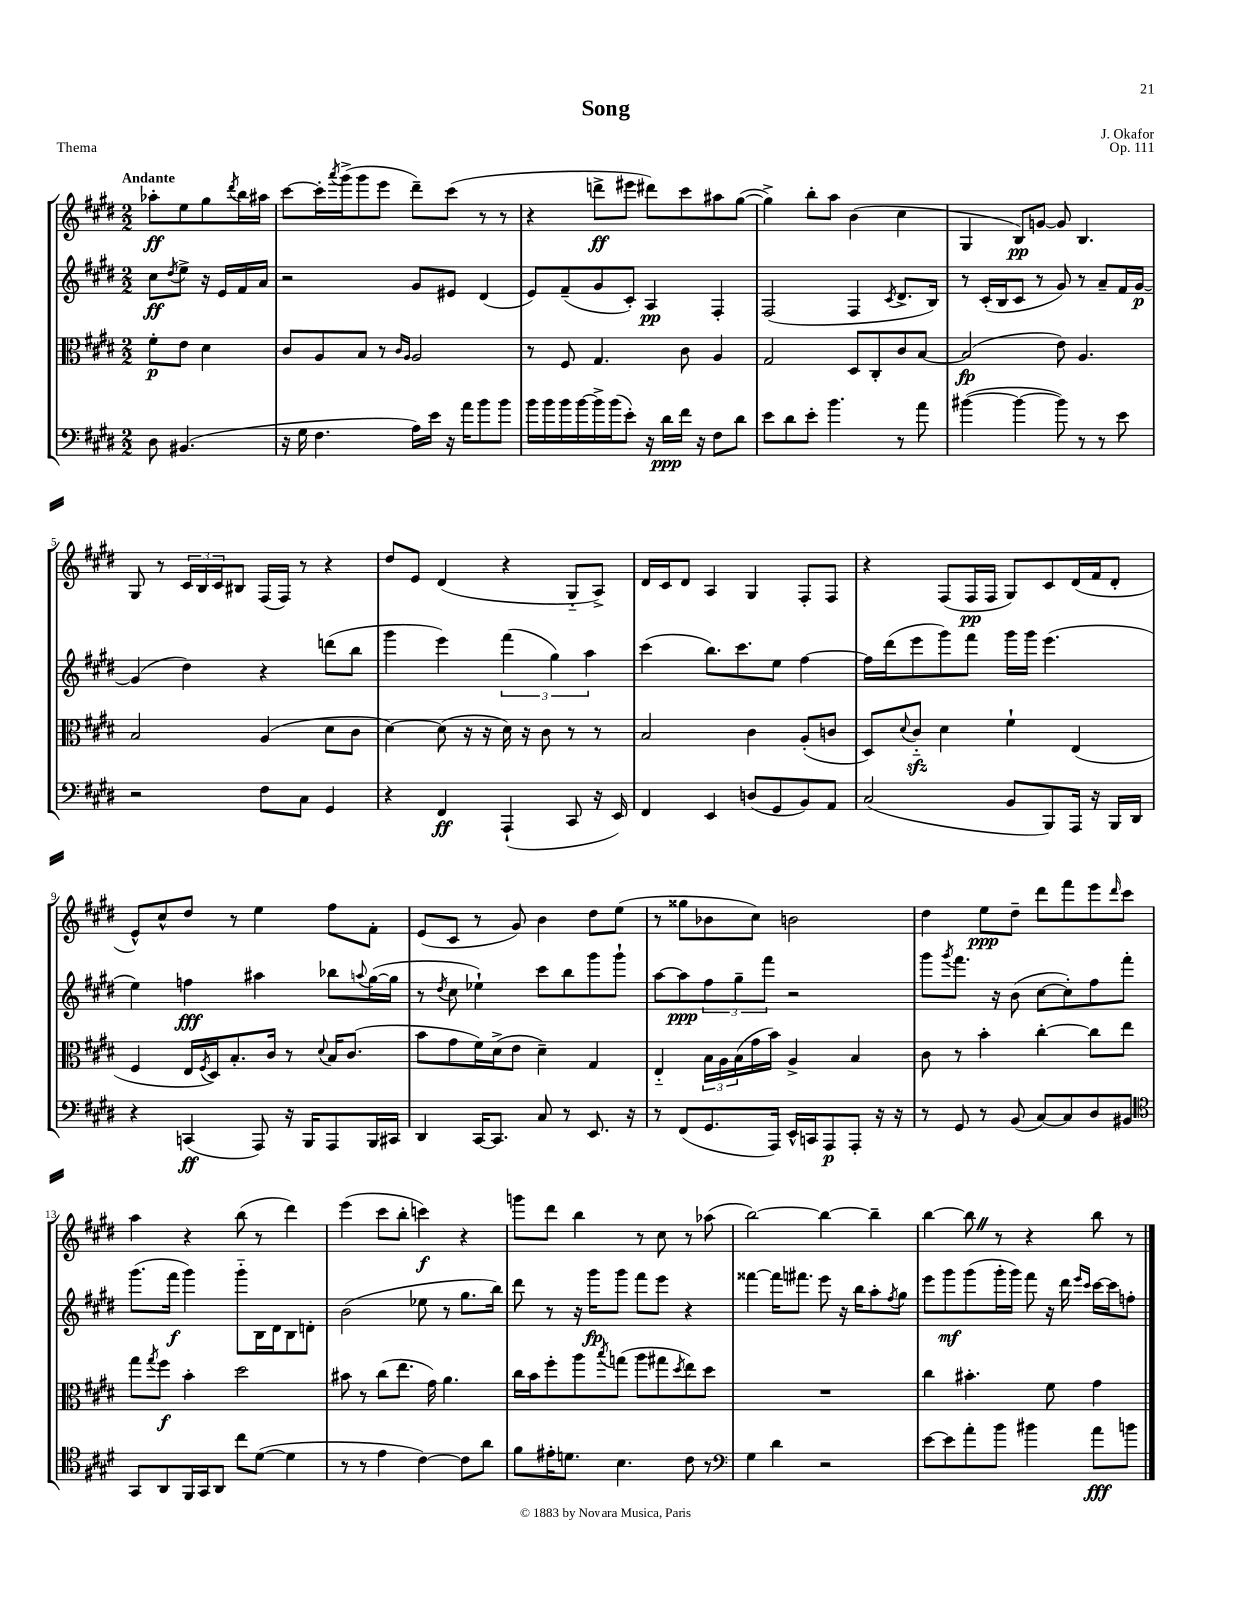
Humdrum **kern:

**kern	**dynam	**kern	**dynam	**kern	**dynam	**kern	**dynam
*part4	*part4	*part3	*part3	*part2	*part2	*part1	*part1
*staff4	*staff4	*staff3	*staff3	*staff2	*staff2	*staff1	*staff1
*clefF4	*	*clefC3	*	*clefG2	*	*clefG2	*
*k[f#c#g#d#]	*	*k[f#c#g#d#]	*	*k[f#c#g#d#]	*	*k[f#c#g#d#]	*
*M2/2	*	*M2/2	*	*M2/2	*	*M2/2	*
=	=	=	=	=	=	=	=
!	!	!	!	!	!	!LO:TX:a:B:t=Andante	!
8D#\	.	8f#'\L	p	8cc#\L	ff	8aa-X'\L	ff
.	.	.	.	8qdd#/	.	.	.
(4.BB#X/	.	8e\J	.	8ee^\J	.	8ee\	.
.	.	4d#\	.	16r	.	8gg#\	.
.	.	.	.	16e/LL	.	.	.
.	.	.	.	.	.	8qddd#/	.
.	.	.	.	16f#/	.	16bb\L	.
.	.	.	.	16a/JJ	.	16aa#X\JJ	.
=1	=1	=1	=1	=1	=1	=1	=1
16r	.	8c#/L	.	2r	.	[8ccc#\L	.
16G#\	.	.	.	.	.	.	.
4.F#\	.	8A/	.	.	.	16ccc#'\L]	.
.	.	.	.	.	.	8qaaa/	.
.	.	.	.	.	.	(16ggg#^\J	.
.	.	8B/J	.	.	.	8ggg#\	.
.	.	8r	.	.	.	8eee\J	.
.	.	16qqc#/LL	.	.	.	.	.
.	.	16qqA/JJ	.	.	.	.	.
16A\LL)	.	2A/	.	8g#/L	.	8ddd#~\L)	.
16e\JJ	.	.	.	.	.	.	.
16r	.	.	.	8e#X/J	.	(8ccc#\J	.
16a\KL	.	.	.	.	.	.	.
8b\	.	.	.	(4d#/	.	8r	.
8b\J	.	.	.	.	.	8r	.
=2	=2	=2	=2	=2	=2	=2	=2
16b\LL	.	8r	.	8e/L)	.	4r	.
16b\	.	.	.	.	.	.	.
16b\	.	8F#/	.	(8f#~/	.	.	.
[16b\	.	.	.	.	.	.	.
16b^\]	.	4.G#/	.	8g#/	.	8dddn^\L	ff
(16b\J	.	.	.	.	.	.	.
8e'\J)	.	.	.	8c#'/J)	.	8eee#X\J	.
16r	.	.	.	4A/	pp	8ddd#X\L)	.
16d#\LL	ppp	.	.	.	.	.	.
16f#\JJ	.	8c#\	.	.	.	8ccc#\	.
16r	.	.	.	.	.	.	.
8F#\L	.	4A/	.	4F#'/	.	8aa#X\	.
8d#\J	.	.	.	.	.	([8gg#\J	.
=3	=3	=3	=3	=3	=3	=3	=3
8e\L	.	2G#/	.	(2F#/	.	4gg#^\])	.
8d#\	.	.	.	.	.	.	.
8e'\J	.	.	.	.	.	8bb'\L	.
4.b\	.	.	.	.	.	8aa\J	.
.	.	8D#/L	.	4F#/	.	(4b\	.
.	.	8C#'/	.	.	.	.	.
.	.	.	.	8qc#/	.	.	.
8r	.	8c#/	.	8.d#^/L	.	4cc#\	.
8a\	.	[8B/J	.	.	.	.	.
.	.	.	.	16B/Jk)	.	.	.
=4	=4	=4	=4	=4	=4	=4	=4
([4b#X\	.	(2B/]	fp	8r	.	4G#/	.
.	.	.	.	(16c#'/LL	.	.	.
.	.	.	.	16B/J	.	.	.
4b#\_	.	.	.	8c#/J	.	8B/L)	pp
.	.	.	.	8r	.	[8gn/J	.
8b#\])	.	8e\)	.	8g#/)	.	8g/]	.
8r	.	4.A/	.	8r	.	4.B/	.
8r	.	.	.	8a~/L	.	.	.
8e\	.	.	.	16f#/L	.	.	.
.	.	.	.	[16g#/JJ	p	.	.
!!LO:LB:g=z
=5	=5	=5	=5	=5	=5	=5	=5
2r	.	2B/	.	(4g#/]	.	8G#/	.
.	.	.	.	.	.	8r	.
.	.	.	.	4dd#\)	.	24c#/LL	.
.	.	.	.	.	.	24B/	.
.	.	.	.	.	.	24c#/J	.
.	.	.	.	.	.	8B#X/J	.
8F#\L	.	(4A/	.	4r	.	(16F#/LL	.
.	.	.	.	.	.	16F#/JJ)	.
8C#\J	.	.	.	.	.	8r	.
4GG#/	.	8d#\L	.	(8dddn\L	.	4r	.
.	.	8c#\J	.	8bb\J	.	.	.
=6	=6	=6	=6	=6	=6	=6	=6
4r	.	[4d#\)	.	4ggg#\	.	8dd#/L	.
.	.	.	.	.	.	8e/J	.
4FF#/	ff	(8d#\]	.	4eee\)	.	(4d#/	.
.	.	16r	.	.	.	.	.
.	.	16r	.	.	.	.	.
(4AAA`/	.	16d#\)	.	(6fff#\	.	4r	.
.	.	16r	.	.	.	.	.
.	.	8c#\	.	.	.	.	.
.	.	.	.	6gg#\)	.	.	.
8CC#/	.	8r	.	.	.	8G#/L	.
.	.	.	.	6aa\	.	.	.
16r	.	8r	.	.	.	8A^/J)	.
16EE/)	.	.	.	.	.	.	.
=7	=7	=7	=7	=7	=7	=7	=7
4FF#/	.	2B/	.	(4ccc#\	.	16d#/LL	.
.	.	.	.	.	.	16c#/J	.
.	.	.	.	.	.	8d#/J	.
4EE/	.	.	.	8.bb\L)	.	4A/	.
.	.	.	.	8.ccc#\	.	.	.
(8Dn/L	.	4c#\	.	.	.	4G#/	.
8GG#/	.	.	.	8ee\J	.	.	.
8BB/)	.	(8A'/L	.	[4ff#\	.	8F#'/L	.
8AA/J	.	8cn/J	.	.	.	8F#/J	.
=8	=8	=8	=8	=8	=8	=8	=8
(2C#/	.	8D#/L)	.	16ff#\LL]	.	4r	.
.	.	.	.	(16ddd#\J	.	.	.
.	.	8qqd#/	.	.	.	.	.
.	.	8c#zz/J	.	8eee\	.	.	.
.	.	4d#\	.	8ggg#\)	.	(8F#/L	.
.	.	.	.	8fff#\J	.	16F#/L	pp
.	.	.	.	.	.	16F#/JJ	.
8BB/L	.	4f#`\	.	16ggg#\LL	.	8G#/L)	.
.	.	.	.	16ggg#\JJ	.	.	.
8BBB/)	.	.	.	(4.eee\	.	8c#/	.
16AAA/Jk	.	(4E/	.	.	.	(16d#/L	.
16r	.	.	.	.	.	16f#/J	.
16BBB/LL	.	.	.	.	.	8d#'/J	.
16DD#/JJ	.	.	.	.	.	.	.
!!LO:LB:g=z
=9	=9	=9	=9	=9	=9	=9	=9
4r	.	4F#/	.	4ee\)	.	8e^^/L)	.
.	.	.	.	.	.	8cc#^^/	.
(4CCn/	ff	16E/LL	.	4ffn\	fff	8dd#/J	.
.	.	8qF#/	.	.	.	.	.
.	.	16D#/J)	.	.	.	.	.
.	.	8.B'/	.	.	.	8r	.
8AAA/)	.	.	.	4aa#X\	.	4ee\	.
.	.	16c#/Jk	.	.	.	.	.
16r	.	8r	.	.	.	.	.
16BBB/KL	.	.	.	.	.	.	.
.	.	8qqd#/	.	.	.	.	.
8AAA/	.	16B/KL	.	8bb-X\L	.	8ff#\L	.
.	.	(8.c#/J	.	.	.	.	.
.	.	.	.	8qqaan/	.	.	.
16BBB/L	.	.	.	([16gg#\L	.	8f#'\J	.
16CC#X/JJ	.	.	.	16gg#\JJ]	.	.	.
=10	=10	=10	=10	=10	=10	=10	=10
4DD#/	.	8b\L	.	8r	.	(8e/L	.
.	.	.	.	8qdd#/	.	.	.
.	.	8g#\	.	8cc#\	.	8c#/J	.
[16CC#/KL	.	16f#\L)	.	4ee-X`\)	.	8r	.
8.CC#/J]	.	(16d#^\J	.	.	.	.	.
.	.	8e\J	.	.	.	8g#/)	.
8C#/	.	4d#~\)	.	8ccc#\L	.	4b\	.
8r	.	.	.	8bb\	.	.	.
8.EE/	.	4G#/	.	8ggg#\	.	8dd#\L	.
.	.	.	.	8ggg#`\J	.	(8ee\J	.
16r	.	.	.	.	.	.	.
=11	=11	=11	=11	=11	=11	=11	=11
8r	.	4E/	.	[8aa\L	.	8r	.
(8FF#/L	.	.	.	8aa\]	ppp	8gg##X\L	.
8.GG#/	.	24B\LL	.	12ff#\	.	8b-X\	.
.	.	24A\	.	.	.	.	.
.	.	(24B\	.	12gg#~\	.	.	.
.	.	16g#\	.	.	.	8cc#\J)	.
.	.	.	.	12fff#\J	.	.	.
16AAA/Jk)	.	16b\JJ)	.	.	.	.	.
16EE^^/LL	.	4A^/	.	2r	.	2bn\	.
16CCn/J	.	.	.	.	.	.	.
8AAA/	p	.	.	.	.	.	.
8AAA'/J	.	4B/	.	.	.	.	.
16r	.	.	.	.	.	.	.
16r	.	.	.	.	.	.	.
=12	=12	=12	=12	=12	=12	=12	=12
8r	.	8c#\	.	8ggg#\L	.	4dd#\	.
.	.	.	.	8qggg#/	.	.	.
8GG#/	.	8r	.	8.fff#\J	.	.	.
8r	.	4b'\	.	.	.	8ee\L	ppp
.	.	.	.	16r	.	.	.
(8BB/	.	.	.	(8b\	.	8dd#~\J	.
[8C#/L)	.	[4cc#'\	.	[8cc#\L	.	8ddd#\L	.
8C#/]	.	.	.	8cc#'\])	.	8fff#\	.
8D#/	.	8cc#\L]	.	8ff#\	.	8eee\	.
.	.	.	.	.	.	16qqddd#/	.
8BB#X/J	.	8ee\J	.	8fff#'\J	.	8ccc#\J	.
!!LO:LB:g=z
=13	=13	=13	=13	=13	=13	=13	=13
*clefC4	*	*	*	*	*	*	*
8GG#/L	.	8gg#\L	.	(8.ggg#\L	.	4aa\	.
.	.	8qgg#/	.	.	.	.	.
8AA/	.	8ff#\J	f	.	.	.	.
.	.	.	.	16fff#\Jk	f	.	.
16FF#/L	.	4b'\	.	4ggg#\)	.	4r	.
16GG#/J	.	.	.	.	.	.	.
8AA/J	.	.	.	.	.	.	.
8cc#\L	.	2dd#\	.	8ggg#\L	.	(8bb\	.
([8d#\J	.	.	.	16B\L	.	8r	.
.	.	.	.	16d#\J	.	.	.
4d#\]	.	.	.	8B\	.	4ddd#\)	.
.	.	.	.	8dn'\J	.	.	.
=14	=14	=14	=14	=14	=14	=14	=14
8r	.	8b#X\	.	(2b\	.	(4eee\	.
8r	.	8r	.	.	.	.	.
4e\	.	(8cc#\L	.	.	.	8ccc#\L	.
.	.	8.ee\J	.	.	.	8bb'\J	.
[4c#\)	.	.	.	8ee-X\	.	4cccn\)	f
.	.	16g#\)	.	.	.	.	.
.	.	4.a\	.	8r	.	.	.
8c#\L]	.	.	.	8.gg#\L	.	4r	.
8a\J	.	.	.	.	.	.	.
.	.	.	.	16bb\Jk)	.	.	.
=15	=15	=15	=15	=15	=15	=15	=15
8f#\L	.	16cc#\LL	.	8ddd#\	.	8gggn\L	.
.	.	16b\J	.	.	.	.	.
16e#X'\K	.	8ff#'\	.	8r	.	8ddd#\J	.
8.dn\J	.	.	.	.	.	.	.
.	.	8aa\	.	16r	.	4bb\	.
.	.	.	.	16ggg#\KL	fp	.	.
.	.	8qbb/	.	.	.	.	.
4.B\	.	(8ggn\J	.	8ggg#\J	.	.	.
.	.	8aa\L	.	8fff#\L	.	8r	.
.	.	8gg#X\	.	8eee\J	.	8cc#\	.
.	.	8qdd#/	.	.	.	.	.
8c#\	.	8ee\)	.	4r	.	8r	.
8r	.	8dd#\J	.	.	.	(8aa-X\	.
=16	=16	=16	=16	=16	=16	=16	=16
*clefF4	*	*	*	*	*	*	*
4G#\	.	1r	.	[4fff##X\	.	[2bb\)	.
4d#\	.	.	.	16fff##\KL]	.	.	.
.	.	.	.	8.fff#X\J	.	.	.
2r	.	.	.	8eee\	.	4bb\_	.
.	.	.	.	16r	.	.	.
.	.	.	.	16bb\KL	.	.	.
.	.	.	.	8aa'\	.	4bb~\]	.
.	.	.	.	8qff#/	.	.	.
.	.	.	.	8gg#\J	.	.	.
=17	=17	=17	=17	=17	=17	=17	=17
[8e\L	.	4cc#\	.	8eee\L	.	[4bb\	.
8e\]	.	.	.	8ggg#\	mf	.	.
8a'\	.	4.b#X'\	.	(8ggg#\	.	8bbZ\]	.
8b\J	.	.	.	16ggg#'\L	.	8r	.
.	.	.	.	16ggg#\JJ)	.	.	.
4b#X\	.	.	.	8fff#\	.	4r	.
.	.	8f#\	.	16r	.	.	.
.	.	.	.	16ddd#\	.	.	.
.	.	.	.	16qqeee/LL	.	.	.
.	.	.	.	16qqccc#/JJ	.	.	.
8a\L	fff	4g#\	.	[16ccc#\LL	.	8bb\	.
.	.	.	.	16ccc#\J]	.	.	.
8bn\J	.	.	.	8ffn'\J	.	8r	.
==	==	==	==	==	==	==	==
*-	*-	*-	*-	*-	*-	*-	*-
